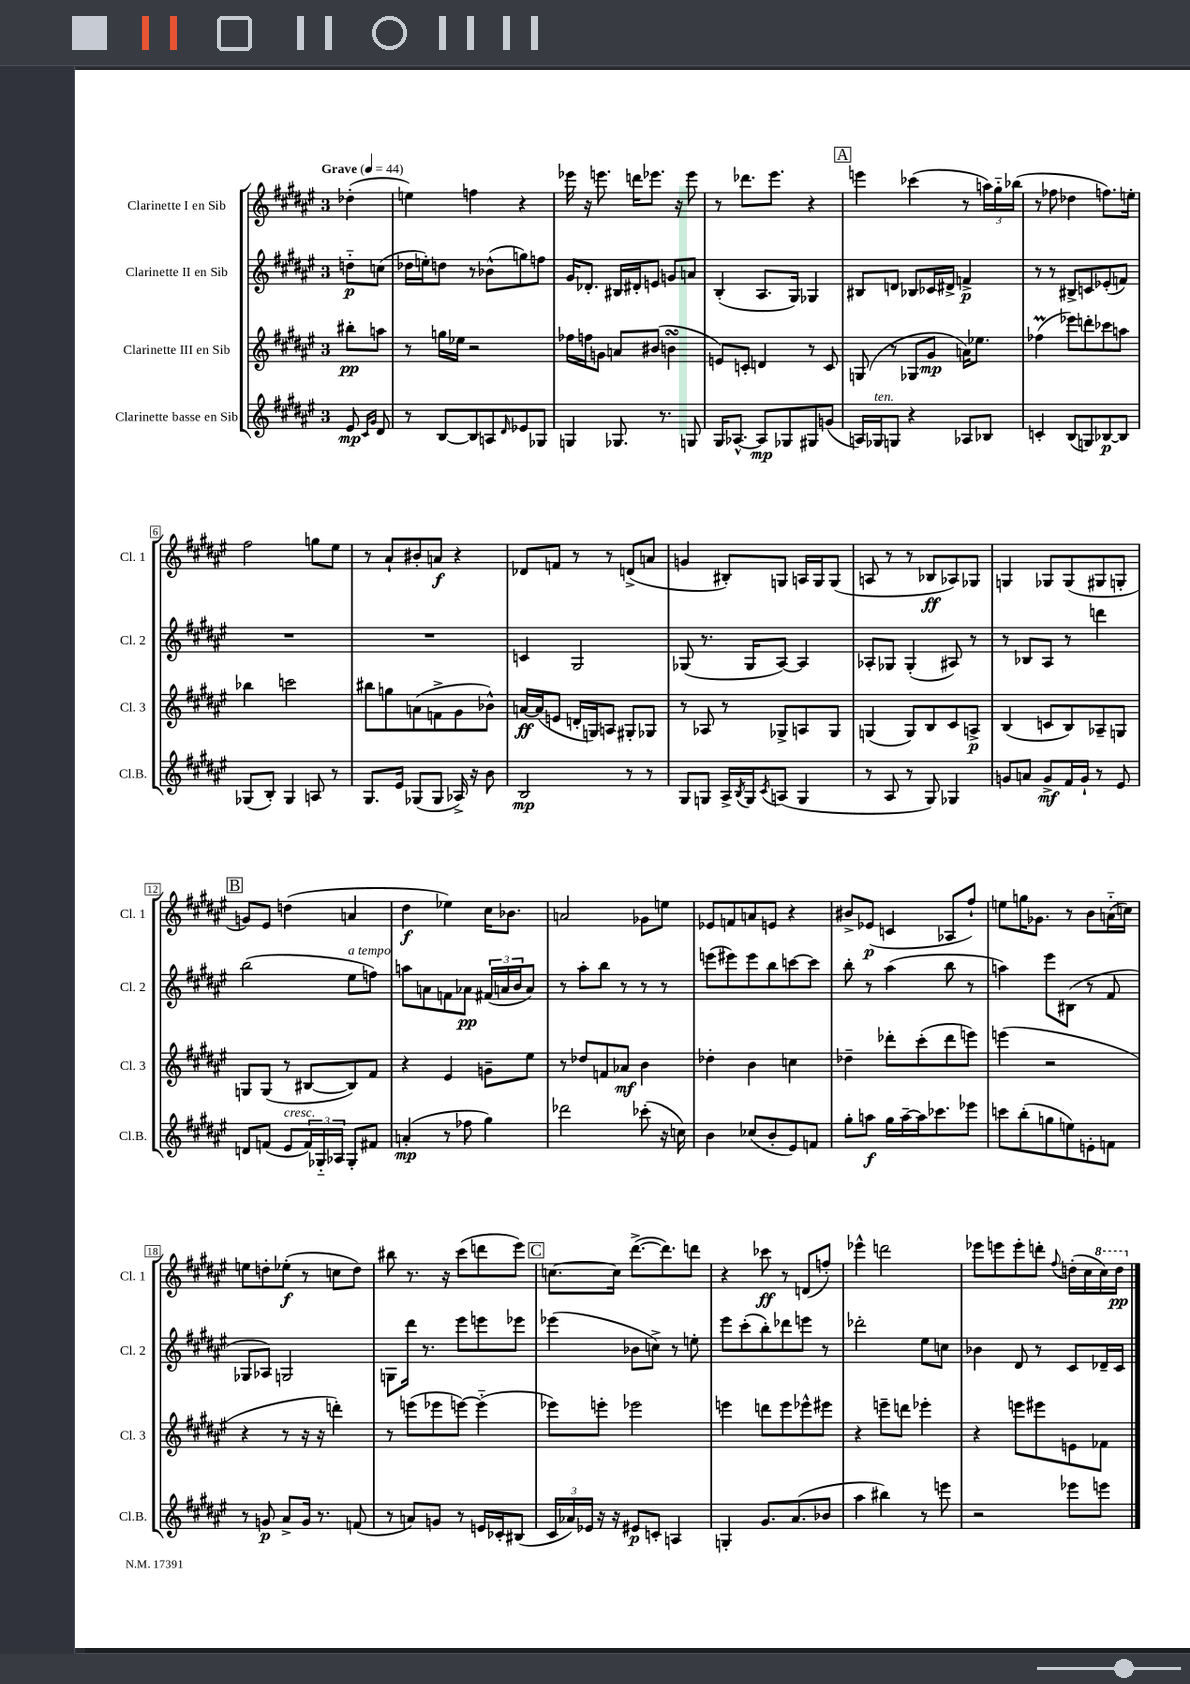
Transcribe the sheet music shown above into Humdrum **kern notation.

**kern	**dynam	**kern	**dynam	**kern	**dynam	**kern	**dynam
*part4	*part4	*part3	*part3	*part2	*part2	*part1	*part1
*staff4	*staff4	*staff3	*staff3	*staff2	*staff2	*staff1	*staff1
*I"Clarinette basse en Sib	*	*I"Clarinette III en Sib	*	*I"Clarinette II en Sib	*	*I"Clarinette I en Sib	*
*I'Cl.B.	*	*I'Cl. 3	*	*I'Cl. 2	*	*I'Cl. 1	*
*clefG2	*	*clefG2	*	*clefG2	*	*clefG2	*
*k[f#c#g#d#a#e#]	*	*k[f#c#g#d#a#e#]	*	*k[f#c#g#d#a#e#]	*	*k[f#c#g#d#a#e#]	*
*M3/4	*	*M3/4	*	*M3/4	*	*M3/4	*
*MM44	*	*MM44	*	*MM44	*	*MM44	*
=	=	=	=	=	=	=	=
!	!	!	!	!	!	!LO:TX:a:B:t=Grave	!
8e#/	mp	8bb#X'\L	pp	8ddn\L	p	(4dd-X'\	.
16qqc#/LL	.	.	.	.	.	.	.
16qqg#/JJ	.	.	.	.	.	.	.
8d#/	.	8aan\J	.	(8ccn\J	.	.	.
=1	=1	=1	=1	=1	=1	=1	=1
8r	.	8r	.	16dd-X\LL	.	4een\)	.
.	.	.	.	16een'\J)	.	.	.
[8B/L	.	16ggn\LL	.	8ddn\J	.	.	.
.	.	16ee-X\JJ	.	.	.	.	.
8B/]	.	2r	.	8r	.	4ffn\	.
8An/	.	.	.	(8b-X^^\L	.	.	.
16qqd#/	.	.	.	.	.	.	.
8e-X/	.	.	.	8ggn\)	.	4r	.
8G-X/J	.	.	.	8ffn\J	.	.	.
=2	=2	=2	=2	=2	=2	=2	=2
4Gn/	.	16ff-X\LL	.	16g#/KL	.	16eee-X\	.
.	.	16ffn\J	.	8.d-X'/J	.	16r	.
.	.	8gn\J	.	.	.	8.eeen\	.
8.G-X/	.	8an/L	.	16B#X/LL	.	.	.
.	.	.	.	16d#X'/J	.	16dddn\KL	.
.	.	(8b#X/J	.	8en/J	.	8.eee-X\J	.
8.r	.	.	.	.	.	.	.
.	.	4bnsSSs\	.	8gn/L	.	.	.
.	.	.	.	.	.	16r	.
8Gn/	.	.	.	8an/J	.	8eee-\	.
=3	=3	=3	=3	=3	=3	=3	=3
16G#/KL	.	8en/L)	.	(4B'/	.	8r	.
[8.A-X^^/J	.	.	.	.	.	.	.
.	.	8cn'/J	.	.	.	8.ddd-X\L	.
8A-/L]	mp	4dn/	.	8.A#/L	.	.	.
.	.	.	.	.	.	8.eee#\J	.
8G-X/	.	.	.	.	.	.	.
.	.	.	.	16G#/Jk)	.	.	.
8G#X/	.	8r	.	4G-X/	.	4r	.
(8gn/J	.	8c/	.	.	.	.	.
!!LO:REH:place=s1:t=A
=4	=4	=4	=4	=4	=4	=4	=4
16An/LL)	.	(8Gn/	.	8B#X/L	.	4eeen\	.
!LO:TX:a:i:t=ten.	!	!	!	!	!	!	!
16G-X/J	.	.	.	.	.	.	.
8Gn/J	.	8r	.	8dn/J	.	.	.
4r	.	8G-X/L	.	8B-X/L	.	(4ccc-X\	.
.	.	8g#/J	mp	16c-X/L	.	.	.
.	.	.	.	16d#X^/JJ	.	.	.
8A-X/L	.	16an\KL)	.	4fn^/	p	8r	.
.	.	8.ee-X\J	.	.	.	.	.
8B-X/J	.	.	.	.	.	24aan\LL)	.
.	.	.	.	.	.	24gg#\	.
.	.	.	.	.	.	(24bb-X\JJ	.
=5	=5	=5	=5	=5	=5	=5	=5
4cn'/	.	(4ff-XM\	.	8r	.	8r	.
.	.	.	.	8r	.	8ff-X\	.
(8B/L	.	8eee-X\L)	.	8B#X^/L	.	4dd-X\	.
8Gn/)	.	8dddn'\	.	8cn/	.	.	.
[8B-X/	p	8ccc-X\	.	(8e-X'/	.	8.ffn\L)	.
8B-/J]	.	8aan\J	.	8fn/J)	.	.	.
.	.	.	.	.	.	16een'\Jk	.
!!LO:LB:g=z
=6	=6	=6	=6	=6	=6	=6	=6
(8G-X/L	.	4bb-X\	.	2.r	.	2ff#\	.
8B'/J)	.	.	.	.	.	.	.
4G-/	.	2cccn\	.	.	.	.	.
8An/	.	.	.	.	.	8ggn\L	.
8r	.	.	.	.	.	8ee#\J	.
=7	=7	=7	=7	=7	=7	=7	=7
8.G#/L	.	8bb#X\L	.	2.r	.	8r	.
.	.	8ggn\	.	.	.	8a#`/L	.
16e#/Jk	.	.	.	.	.	.	.
(8G-X/L	.	(8an\	.	.	.	8b#X'/	.
8G-/J	.	8fn^\	.	.	.	8an/J	f
16A-X^/)	.	8g#\	.	.	.	4r	.
16r	.	.	.	.	.	.	.
8b\	.	8b-X^^\J)	.	.	.	.	.
=8	=8	=8	=8	=8	=8	=8	=8
2B/	mp	[16an/LL	ff	4cn/	.	8d-X/L	.
.	.	(16a/J]	.	.	.	.	.
.	.	8en/J	.	.	.	8fn/J	.
.	.	16dn'/LL	.	2G#/	.	8r	.
.	.	16Gn/J)	.	.	.	.	.
.	.	8An/J	.	.	.	8r	.
8r	.	8G#X'/L	.	.	.	(8dn^/L	.
8r	.	8G-X/J	.	.	.	8an/J	.
=9	=9	=9	=9	=9	=9	=9	=9
8G#/L	.	8r	.	(8G-X/	.	4gn/	.
8Gn/J	.	8A-X/	.	8.r	.	.	.
16A#^/LL	.	8r	.	.	.	8B#X'/L)	.
8qB/	.	.	.	.	.	.	.
16G/J	.	.	.	16G-/KL	.	.	.
8qc#/	.	.	.	.	.	.	.
(8An/J	.	8G-X^/L	.	[8A#/J)	.	8Gn/J	.
4G/	.	8An/	.	4A#/]	.	16An/LL	.
.	.	.	.	.	.	16G/J	.
.	.	8G-/J	.	.	.	(8G/J	.
=10	=10	=10	=10	=10	=10	=10	=10
8r	.	(4Gn/	.	8A-X'/L	.	8An/	.
8A#/	.	.	.	8G-X/J	.	8r	.
8r	.	8G/L)	.	(4G-'/	.	8r	.
8G#/)	.	8B/	.	.	.	8B-X/L	ff
4G-X/	.	8c#/	.	8A#X/)	.	8A-X/)	.
.	.	8An^/J	p	8r	.	8G-X/J	.
=11	=11	=11	=11	=11	=11	=11	=11
8gn/L	.	(4B/	.	8r	.	4Gn/	.
8an/J	.	.	.	8B-X/L	.	.	.
8g^/L	mf	8cn/L	.	8A#/J	.	8G-X/L	.
16f#/L	.	8B/)	.	8r	.	(8G-/	.
16g`/JJ	.	.	.	.	.	.	.
8r	.	8A-X~/	.	4dddn\	.	8G#X/	.
8e#/	.	8Gn/J	.	.	.	8Gn'/J	.
!!LO:LB:g=z
!!LO:REH:place=s1:t=B
=12	=12	=12	=12	=12	=12	=12	=12
8dn/L	.	8Gn/L	.	(2bb\	.	8gn/L)	.
(8fn/J	.	(8G/J	.	.	.	8e#/J	.
!LO:TX:a:i:t=cresc.	!	!	!	!	!	!	!
8e#/L	.	8r	.	.	.	(4ddn\	.
24f/L)	.	[8B#X/L	.	.	.	.	.
24G-X/	.	.	.	.	.	.	.
24A-X/JJ	.	.	.	.	.	.	.
!	!	!	!	!LO:TX:a:i:t=a tempo	!	!	!
8G-'/L	.	8B#/])	.	8ee#\L	.	4an/	.
8f#X/J	.	8f#/J	.	8ffn\J)	.	.	.
=13	=13	=13	=13	=13	=13	=13	=13
(4an'/	mp	4r	.	8aan\L	.	4dd#\	f
.	.	.	.	8an\	.	.	.
8r	.	4e#/	.	8fn\	.	4ee-X\)	.
8ff-X\	.	.	.	8a-X\J	pp	.	.
4gg#\)	.	8gn~\L	.	(24f#X/LL	.	16cc#\KL	.
.	.	.	.	24an/	.	.	.
.	.	.	.	.	.	8.b-X\J	.
.	.	.	.	24b/J	.	.	.
.	.	8ee#\J	.	8a/J)	.	.	.
=14	=14	=14	=14	=14	=14	=14	=14
2ddd-X\	.	8r	.	8r	.	2an/	.
.	.	8dd-X/L	.	8aa#'\L	.	.	.
.	.	8fn/	.	8bb\J	.	.	.
.	.	8a-X/J	mf	8r	.	.	.
(8ccc-X'\	.	4b\	.	8r	.	8g-X\L	.
16r	.	.	.	8r	.	8een\J	.
16ccn\)	.	.	.	.	.	.	.
=15	=15	=15	=15	=15	=15	=15	=15
4b\	.	4dd-X'\	.	(8eeen\L	.	8e-X/L	.
.	.	.	.	8eee#X\)	.	8fn/	.
(8cc-X/L	.	4b\	.	8eee#\	.	8an/	.
8b'/	.	.	.	8bb\	.	8en/J	.
8e#/)	.	4ccn\	.	[8cccn\	.	4r	.
8fn/J	.	.	.	8ccc\J]	.	.	.
=16	=16	=16	=16	=16	=16	=16	=16
8gg#'\L	.	4dd-X~\	.	8bb'\	.	8b#X^/L	.
8aan\J	f	.	.	8r	.	(8e-X/J	p
16gg#\LL	.	8ddd-X'\L	.	(4aa#\	.	4cn/	.
[16aa~\	.	.	.	.	.	.	.
16aa\J]	.	(8ccc#'\	.	.	.	.	.
8.ccc-X\	.	.	.	.	.	.	.
.	.	8ddd-\	.	8bb\	.	8A-X/L	.
8eee-X\J	.	8eeen\J)	.	8r	.	8ff#`/J)	.
=17	=17	=17	=17	=17	=17	=17	=17
8cccn\L	.	(4eeen\	.	4aan\)	.	8een\L	.
(8bb'\	.	.	.	.	.	16ggn\K	.
.	.	.	.	.	.	8.g-X\J	.
8ggn\	.	2r	.	8eee#\L	.	.	.
8een\)	.	.	.	(8B#X\J	.	8r	.
8en'\	.	.	.	8r	.	8b\L	.
8fn\J	.	.	.	8f#/	.	(16an\L	.
.	.	.	.	.	.	16ccn\JJ)	.
!!LO:LB:g=z
=18	=18	=18	=18	=18	=18	=18	=18
8r	.	4r	.	8G-X/L	.	8een\L	.
8gn/	p	.	.	8A-X/J)	.	8ddn'\	.
8a#^/L	.	8r	.	2Gn/	.	(8ee-X'\J	f
16g/Jk	.	16r	.	.	.	8r	.
8.r	.	16r	.	.	.	.	.
.	.	4dddn'\)	.	.	.	8ccn\L	.
(8fn/	.	.	.	.	.	8dd\J)	.
=19	=19	=19	=19	=19	=19	=19	=19
8r	.	8r	.	8Gn\L	.	8bb#X\	.
8an/L)	.	(8eeen\L	.	16ddd#\Jk	.	8.r	.
.	.	.	.	8.r	.	.	.
8gn/J	.	8eee-X\	.	.	.	.	.
.	.	.	.	.	.	16r	.
8r	.	[8eeen\J)	.	8eee#\L	.	(8ccc#\L	.
16en/LL	.	(4eee\]	.	8eeen\	.	8dddn\	.
16c-X'/J	.	.	.	.	.	.	.
(8B#X/J	.	.	.	8eee-X\J	.	8eee#\J)	.
!!LO:REH:place=s1:t=C
=20	=20	=20	=20	=20	=20	=20	=20
24c#/LL	.	8eee-X\L)	.	(4eee-X\	.	[8.ccn\L	.
24a-X/)	.	.	.	.	.	.	.
24e-X/JJ	.	.	.	.	.	.	.
16r	.	8eeen'\J	.	.	.	.	.
16r	.	.	.	.	.	16cc\Jk]	.
8e#X/L	p	2eee-X\	.	8b-X\L	.	([8.ddd#^\L	.
8cn'/J	.	.	.	8ccn^\J)	.	.	.
.	.	.	.	.	.	8.ddd#\])	.
4An/	.	.	.	8r	.	.	.
.	.	.	.	8een'\	.	8dddn\J	.
=21	=21	=21	=21	=21	=21	=21	=21
4Gn'/	.	4eeen\	.	8eee#\L	.	4r	.
.	.	.	.	(8ccc#'\	.	.	.
8.g#/L	.	8dddn\L	.	8bb'\)	.	8ccc-X\	ff
.	.	8eee\	.	8ddd-X\	.	8r	.
(8.a#/	.	.	.	.	.	.	.
.	.	8eee-X^^\	.	8eeen\J	.	(8dn/L	.
8b-X/J	.	8eee#X\J	.	8r	.	8ffn'/J)	.
=22	=22	=22	=22	=22	=22	=22	=22
4aa#\	.	4r	.	2ddd-X'\	.	4eee-X^^\	.
4bb#X\)	.	8eeen~\L	.	.	.	2dddn\	.
.	.	8dddn\J	.	.	.	.	.
8r	.	4eee-X'\	.	8ee#\L	.	.	.
8eeen\	.	.	.	8ccn\J	.	.	.
=23	=23	=23	=23	=23	=23	=23	=23
2r	.	4r	.	4b-X\	.	8eee-X\L	.
.	.	.	.	.	.	8eeen\	.
.	.	8eeen\L	.	8d#/	.	8eee'\	.
.	.	8eee#X\	.	8r	.	8dddn'\J	.
.	.	.	.	.	.	8qqff#/	.
8eee-X\L	.	8en\	.	8c#/L	.	(16ddn'\LL	.
.	.	.	.	.	.	16cc#\	.
*	*	*	*	*	*	*8va	*
8eeen\J	.	8f-X\J	.	16d-X~/L	.	16ccc#\)	.
.	.	.	.	16c#/JJ	.	16ddd\JJ	pp
*	*	*	*	*	*	*X8va	*
==	==	==	==	==	==	==	==
*-	*-	*-	*-	*-	*-	*-	*-
